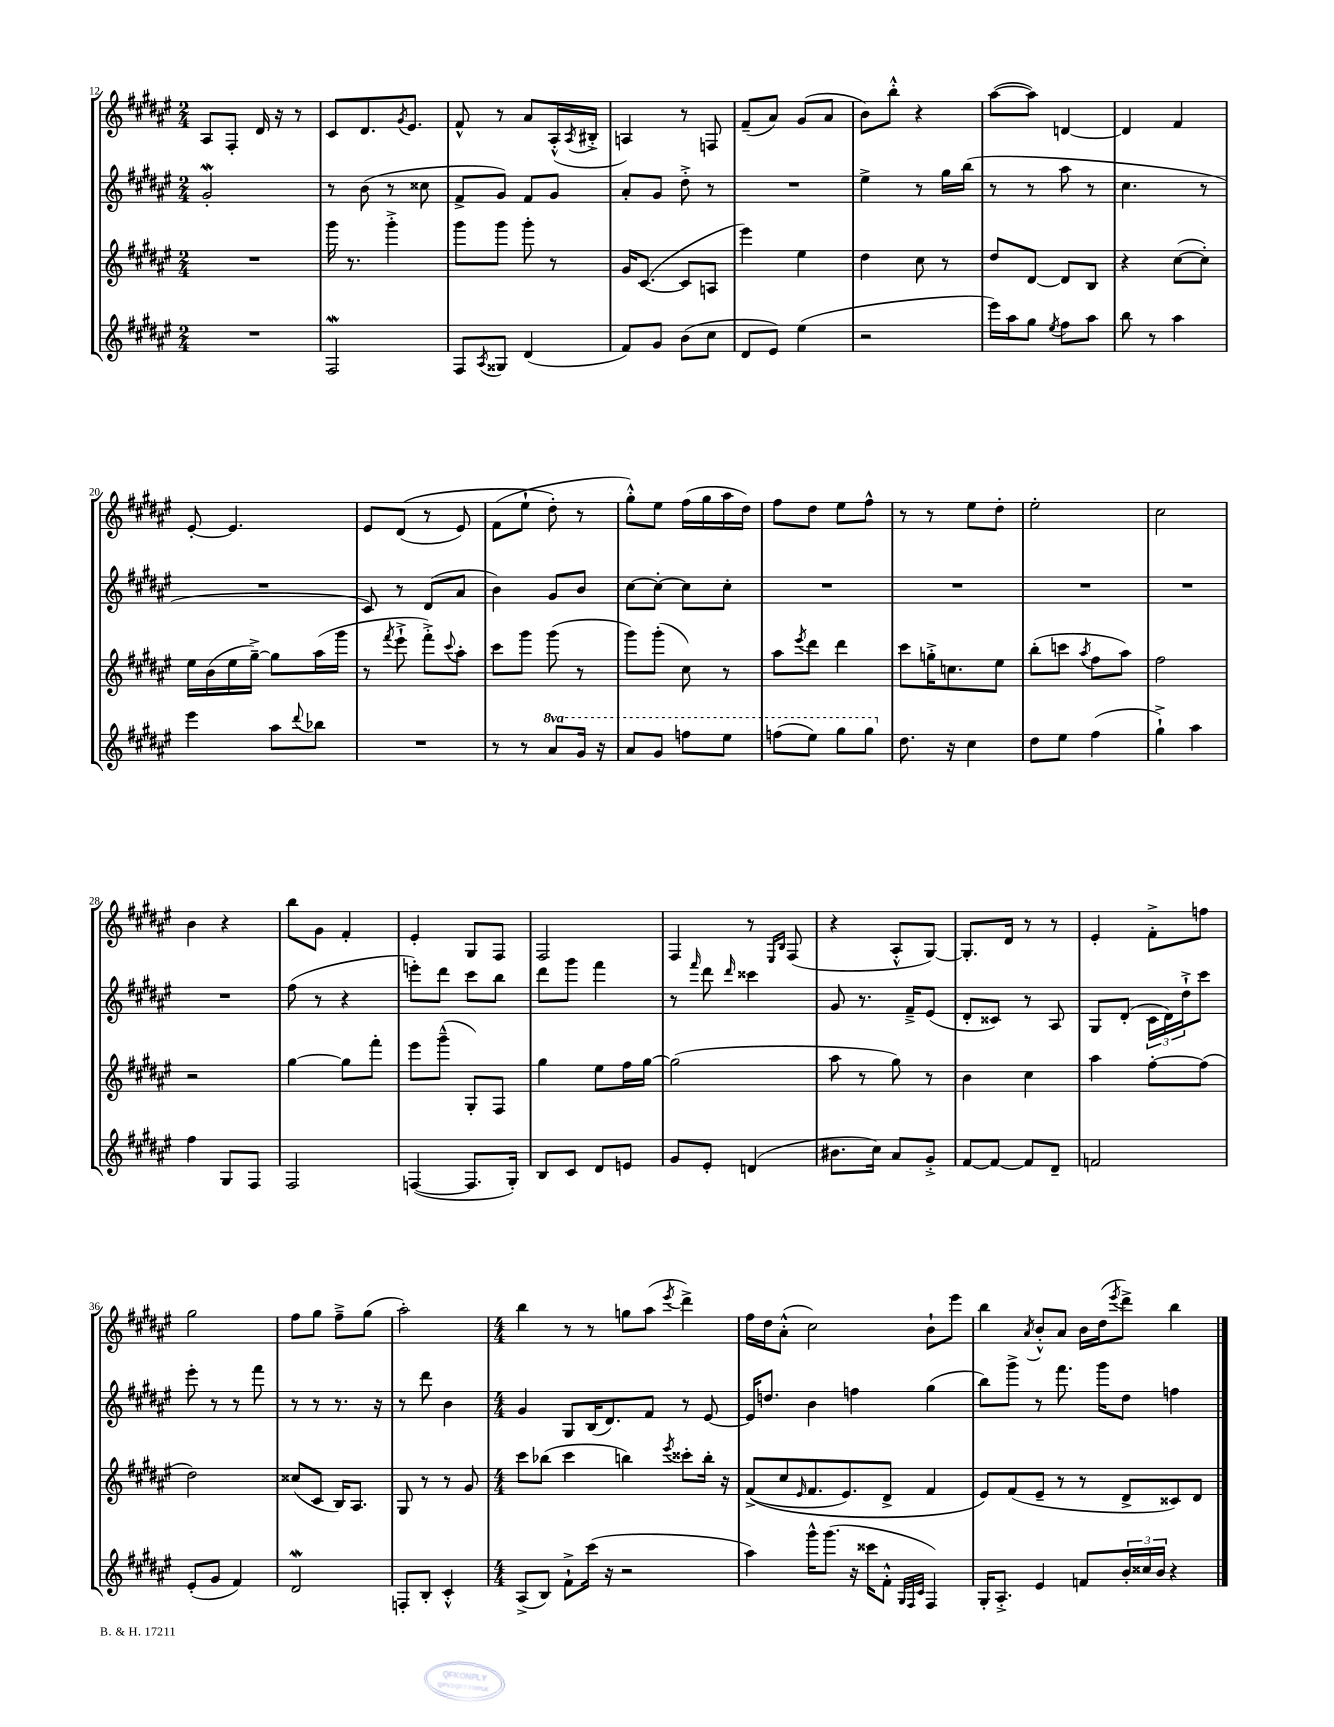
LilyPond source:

<<
\new StaffGroup <<
\new Staff = "s0" {
    \clef treble \key fis \major \numericTimeSignature \time 2/4
    ais8 fis8-. dis'16 r16 r8 |
    cis'8 dis'8. \acciaccatura { gis'8 } eis'8. |
    fis'8-^ r8 ais'8 ais16-.-^( \acciaccatura { ais8 } bis16-.-> |
    a4) r8 f8 |
    fis'8--( ais'8) gis'8( ais'8 |
    b'8) b''8-.-^ r4 |
    ais''8~( ais''8) d'4~ |
    d'4 fis'4 |
    eis'8~-. eis'4. |
    eis'8 dis'8(\( r8 eis'8) |
    fis'8( eis''8-! dis''8-.\) r8 |
    gis''8-.-^) eis''8 fis''16( gis''16 ais''16 dis''16) |
    fis''8 dis''8 eis''8 fis''8-^ |
    r8 r8 eis''8 dis''8-. |
    eis''2-. |
    cis''2 |
    b'4 r4 |
    b''8 gis'8 fis'4-. |
    eis'4-. gis8 fis8 |
    fis2 |
    fis4 r8 \grace { eis16 b16 } fis8( |
    r4 ais8-.-^ gis8~) |
    gis8.-. dis'16 r8 r8 |
    eis'4-. fis'8-.-> f''8 |
    gis''2 |
    fis''8 gis''8 fis''8---> gis''8( |
    ais''2-.) |
    \numericTimeSignature \time 4/4 b''4 r8 r8 g''8 ais''8( \acciaccatura { eis'''8 } dis'''4->) |
    fis''16 dis''16 ais'8-.-^( cis''2) b'8-! eis'''8 |
    b''4 \acciaccatura { ais'8 } b'8-.-^ ais'8 b'16 dis''16( \acciaccatura { eis'''8 } dis'''8->) b''4 \bar "|." |
}
\new Staff = "s1" {
    \clef treble \key fis \major \numericTimeSignature \time 2/4
    gis'2-.\mordent |
    r8 b'8( r8 cisis''8 |
    fis'8-> gis'8) fis'8 gis'8 |
    ais'8-. gis'8 dis''8-.-> r8 |
    R2 |
    eis''4-> r8 gis''16 b''16( |
    r8 r8 ais''8 r8 |
    cis''4. r8 |
    R2 |
    cis'8) r8 dis'8( ais'8 |
    b'4) gis'8 b'8 |
    cis''8~ cis''8~-. cis''8 cis''8-. |
    R2 |
    R2 |
    R2 |
    R2 |
    R2 |
    fis''8( r8 r4 |
    e'''8-.) dis'''8 cis'''8 b''8 |
    dis'''8 gis'''8 fis'''4 |
    r8 \grace { fis'''16 } dis'''8 \grace { dis'''16 } cisis'''4 |
    gis'8 r8. fis'16---> eis'8( |
    dis'8-. cisis'8) r8 ais8 |
    gis8 dis'8-.( \tuplet 3/2 { cis'16 dis'16) dis''16-!-> } cis'''8 |
    eis'''8-. r8 r8 fis'''8 |
    r8 r8 r8. r16 |
    r8 dis'''8 b'4 |
    \numericTimeSignature \time 4/4 gis'4 gis8 b16( dis'8.) fis'8 r8 eis'8~ |
    eis'16 d''8. b'4 f''4 gis''4( |
    b''8) gis'''8-> r8 fis'''8. gis'''16 dis''8 f''4 \bar "|." |
}
\new Staff = "s2" {
    \clef treble \key fis \major \numericTimeSignature \time 2/4
    R2 |
    gis'''16 r8. gis'''4-.-> |
    gis'''8 gis'''8 gis'''8-. r8 |
    gis'16 cis'8.~( cis'8 a8 |
    eis'''4) eis''4 |
    dis''4 cis''8 r8 |
    dis''8 dis'8~ dis'8 b8 |
    r4 cis''8~( cis''8-.) |
    eis''16 b'16( eis''16 gis''16~--->) gis''8 ais''16( gis'''16 |
    r8 \acciaccatura { fis'''8 } eis'''8-!-> fis'''8-.->) \appoggiatura { cis'''8 } ais''8-. |
    cis'''8 gis'''8 gis'''8( r8 |
    gis'''8) gis'''8-.( cis''8) r8 |
    ais''8 \acciaccatura { eis'''8 } dis'''8 dis'''4 |
    cis'''8 g''16-.-> c''8. eis''8 |
    b''8-.( c'''8 \acciaccatura { ais''8 } fis''8 ais''8) |
    fis''2 |
    r2 |
    gis''4~ gis''8 fis'''8-. |
    eis'''8 gis'''8---^( gis8-.) fis8 |
    gis''4 eis''8 fis''16 gis''16~ |
    gis''2( |
    ais''8 r8 gis''8) r8 |
    b'4 cis''4 |
    ais''4 fis''8~-. fis''8( |
    dis''2) |
    cisis''8( cis'8 b16) ais8. |
    gis8 r8 r8 gis'8 |
    \numericTimeSignature \time 4/4 cis'''8 bes''8( cis'''4 b''4) \acciaccatura { eis'''8 } cisis'''8-. b''16-. r16 |
    fis'8->(\( cis''8 \grace { eis'16 } fis'8. eis'8.) dis'8-> fis'4 |
    eis'8\) fis'8( eis'8-- r8 r8 dis'8-> cisis'8) dis'8 \bar "|." |
}
\new Staff = "s3" {
    \clef treble \key fis \major \numericTimeSignature \time 2/4 \set Staff.ottavationMarkups = #ottavation-simple-ordinals
    R2 |
    fis2\mordent |
    fis8 \acciaccatura { ais8 } gisis8 dis'4( |
    fis'8) gis'8 b'8( cis''8 |
    dis'8 eis'8) eis''4( |
    r2 |
    eis'''16) ais''16 gis''8 \acciaccatura { eis''8 } fis''8 ais''8 |
    b''8 r8 ais''4 |
    eis'''4 ais''8 \appoggiatura { dis'''8 } bes''8 |
    R2 |
    r8 r8 \ottava #1 ais''8 gis''16 r16 |
    ais''8 gis''8 f'''8 eis'''8 |
    f'''8( eis'''8) gis'''8 gis'''8 \ottava #0 |
    dis''8. r16 cis''4 |
    dis''8 eis''8 fis''4( |
    gis''4-!->) ais''4 |
    fis''4 gis8 fis8 |
    fis2 |
    f4~( f8. gis16-.) |
    b8 cis'8 dis'8 e'8 |
    gis'8 eis'8-. d'4( |
    bis'8. cis''16) ais'8 gis'8-.-> |
    fis'8~ fis'8~ fis'8 dis'8-- |
    f'2 |
    eis'8-.( gis'8 fis'4) |
    dis'2\mordent |
    f8-. b8-. cis'4-.-^ |
    \numericTimeSignature \time 4/4 ais8->( b8) fis'8-!-> cis'''16( r16 r2 |
    ais''4) gis'''16-^ gis'''8.( r16 cisis'''16 fis'8-.-^ \grace { gis32 fis32 cis'32 } fis4) |
    gis16-. ais8.-.-> eis'4 f'8 \tuplet 3/2 { b'16-. cisis''16 b'16 } r4 \bar "|." |
}
>>
>>
\layout { \context { \Score currentBarNumber = #12 } }
